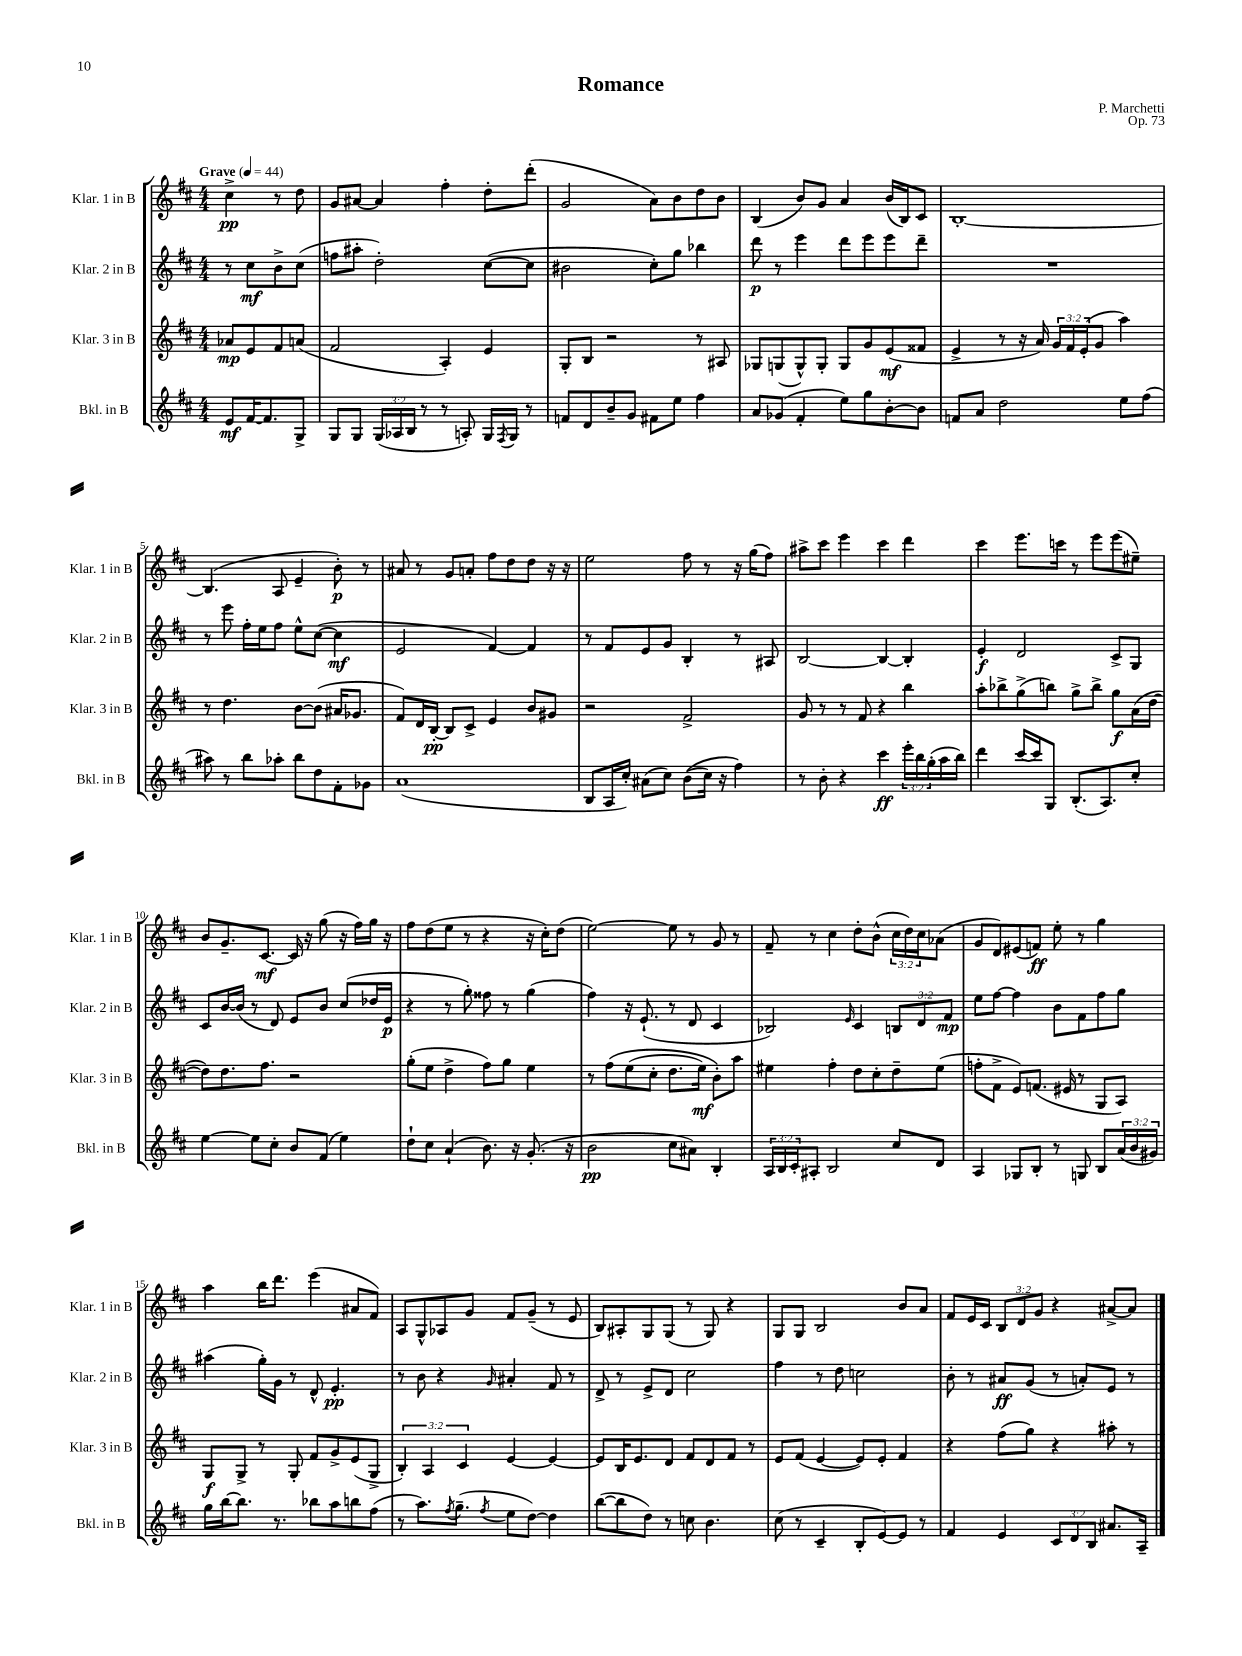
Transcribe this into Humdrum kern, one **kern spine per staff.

**kern	**kern	**kern	**kern
*staff4	*staff3	*staff2	*staff1
*clefG2	*clefG2	*clefG2	*clefG2
*k[f#c#]	*k[f#c#]	*k[f#c#]	*k[f#c#]
*M4/4	*M4/4	*M4/4	*M4/4
*MM44	*MM44	*MM44	*MM44
8e	8a-	8r	4cc#^
[16f#	8e	8cc#	.
8.f#]	.	.	.
.	8f#	8b^	8r
8G^	(8a	(8cc#	8dd
=	=	=	=
8G	2f#	8ff	8g
8G	.	8aa#'	[8a#
(24G	.	2dd')	4a#]
24A-	.	.	.
24B	.	.	.
8r	.	.	.
8r	4A')	.	4ff#'
8A')	.	.	.
16G	4e	([8cc#	8dd'
8qF#	.	.	.
16G	.	.	.
8r	.	8cc#]	(8ddd'
=	=	=	=
8f	8G'	2b#	2g
8d	8B	.	.
8b~	2r	.	.
8g	.	.	.
8f#	.	8cc#')	8a)
8ee	.	8gg	8b
4ff#	8r	4bb-	8dd
.	8A#	.	8b
=	=	=	=
8a	8G-	8ddd	(4B
(8g-	(8G	8r	.
4f#'	8G^^)	4eee	8b)
.	8G'	.	8g
8ee)	8G	8ddd	4a
8gg	8g	8eee	.
[8b'	(8e	8eee	(16b
.	.	.	16B)
8b]	8f##	8ddd~	8c#
=	=	=	=
8f	4e^	1r	[1B'
8a	.	.	.
2dd	8r	.	.
.	16r	.	.
.	16a)	.	.
.	24g	.	.
.	24f#	.	.
.	(24e'	.	.
.	8g	.	.
8ee	4aa)	.	.
(8ff#	.	.	.
=	=	=	=
8aa#)	8r	8r	(4.B]
8r	4.dd	8eee	.
8bb	.	16ff#'	.
.	.	16ee	.
8aa-'	.	8ff#	8A
8bb	[8b	8ee^^	4e~
8dd	(8b]	([8cc#	.
8f#'	16a#	4cc#]	8b')
.	8.g-	.	.
8g-	.	.	8r
=	=	=	=
(1a	8f#)	2e	8a#
.	16d	.	8r
.	[16B'	.	.
.	8B]	.	8g
.	8c#^	.	8a'
.	4e	[4f#)	8ff#
.	.	.	8dd
.	8b	4f#]	8dd
.	8g#	.	16r
.	.	.	16r
=	=	=	=
8B	2r	8r	2ee
16A	.	8f#	.
16cc#')	.	.	.
(8a#	.	8e	.
8cc#)	.	8g	.
&((8b	2f#^	4B'	8ff#
16cc#)	.	.	8r
16r	.	.	.
4ff#&)	.	8r	16r
.	.	.	(16gg
.	.	8A#	8ff#)
=	=	=	=
8r	8g	[2B	8aa#^
8b'	8r	.	8ccc#
4r	8r	.	4eee
.	8f#	.	.
4ccc#	4r	4B_	4ccc#
24eee'	4bb	4B']	4ddd
24bb	.	.	.
(24gg'	.	.	.
16aa	.	.	.
16bb)	.	.	.
=	=	=	=
4ddd	8aa'	4e'	4ccc#
.	8bb-^	.	.
[16ccc#	(8gg^	2d	8.eee
16ccc#]	.	.	.
8G	8bb)	.	.
.	.	.	16ccc
(8.B'	8gg^	.	8r
.	8bb^	.	8eee
8.A)	.	.	.
.	8gg	8c#^	(8eee
8cc#'	(16a	8G	8ee#~)
.	[16dd	.	.
=	=	=	=
[4ee	8dd])	8c#	8b
.	8.dd	[16b	8.g~
.	.	(16b]	.
8ee]	.	8r	.
.	8.ff#	.	[8.c#
8cc#'	.	8d)	.
8b	2r	8e	16c#]
.	.	.	16r
(8f#	.	8b	(8gg
4ee)	.	(8cc#	16r
.	.	.	16ff#)
.	.	16dd-	16gg
.	.	16e	16r
=	=	=	=
8dd`	(8gg'	4r	8ff#
8cc#	8ee	.	(8dd
(4a`	4dd^	8r	8ee
.	.	8gg')	8r
8.b)	8ff#)	8ff##	4r
.	8gg	8r	.
16r	.	.	.
(8.g'	4ee	(4gg	16r
.	.	.	16cc#')
.	.	.	(8dd
16r	.	.	.
=	=	=	=
2b	8r	4ff#)	[2ee)
.	&(8ff#	.	.
.	(8ee	16r	.
.	.	(8.e`	.
.	8cc#'	.	.
8cc#	8.dd	8r	8ee]
8a#)	.	8d	8r
.	16ee)	.	.
4B'	8b'&)	4c#	8g
.	8aa	.	8r
=	=	=	=
24A	4ee#	2B-)	8f#~
24B	.	.	.
24c#'	.	.	.
8A#'	.	.	8r
2B	4ff#'	.	4cc#
.	.	16qqe	.
.	8dd	4c#	8dd'
.	8cc#'	.	(8b^^
8cc#	8dd~	12B	24cc#
.	.	.	24dd)
.	.	12d	24cc#
8d	(8ee#	.	(8a-
.	.	12f#	.
=	=	=	=
4A	8ff'	8ee	8g
.	8f#^	[8ff#	8d)
8G-	8e)	4ff#]	(8e#
8B'	(8.f	.	8f)
8r	.	8b	8ee'
.	16e#	.	.
8G	8r	8f#	8r
8B	8G	8ff#	4gg
(24a	8A)	8gg	.
24b	.	.	.
24g#)	.	.	.
=	=	=	=
16gg	8G	(4aa#	4aa
[16bb	.	.	.
8.bb]	8G^	.	.
.	8r	16gg')	16bb
8.r	.	16g	8.ddd
.	8G'	8r	.
8bb-	8f#	8d^^	(4eee
8aa	8g^	4.e'	.
8bb	(8e	.	8a#
(8ff#	8G^	.	8f#)
=	=	=	=
8r	6B')	8r	8A
8.aa)	.	8b	8G^^
.	6A	.	.
.	.	4r	8A-
8qff#	.	.	.
(8.gg~	.	.	.
.	6c#	.	.
.	.	.	8g
8qff#	.	16qqg	.
8ee	[4e	4a#'	8f#
[8dd)	.	.	(8g~
4dd]	4e_	8f#	8r
.	.	8r	8e
=	=	=	=
([8bb	8e]	8d^	8B)
8bb]	16B	8r	8A#'
.	8.e	.	.
8dd)	.	8e^	8G
8r	8d	8d	(8G
8cc	8f#	2cc#	8r
4.b	8d	.	8G)
.	8f#	.	4r
.	8r	.	.
=	=	=	=
(8cc#	8e	4ff#	8G
8r	(8f#	.	8G
4c#~	[4e	8r	2B
.	.	8dd	.
8B'	8e])	2cc	.
[8e)	8e'	.	.
8e]	4f#	.	8b
8r	.	.	8a
=	=	=	=
4f#	4r	8b'	8f#
.	.	8r	16e
.	.	.	16c#
4e	(8ff#	8a#	12B
.	.	.	12d
.	8gg)	(8g	.
.	.	.	12g
12c#	4r	8r	4r
12d	.	.	.
.	.	8a')	.
12B	.	.	.
8.a#	8aa#'	8e	[8a#^
.	8r	8r	8a#]
16A~	.	.	.
==	==	==	==
*-	*-	*-	*-
